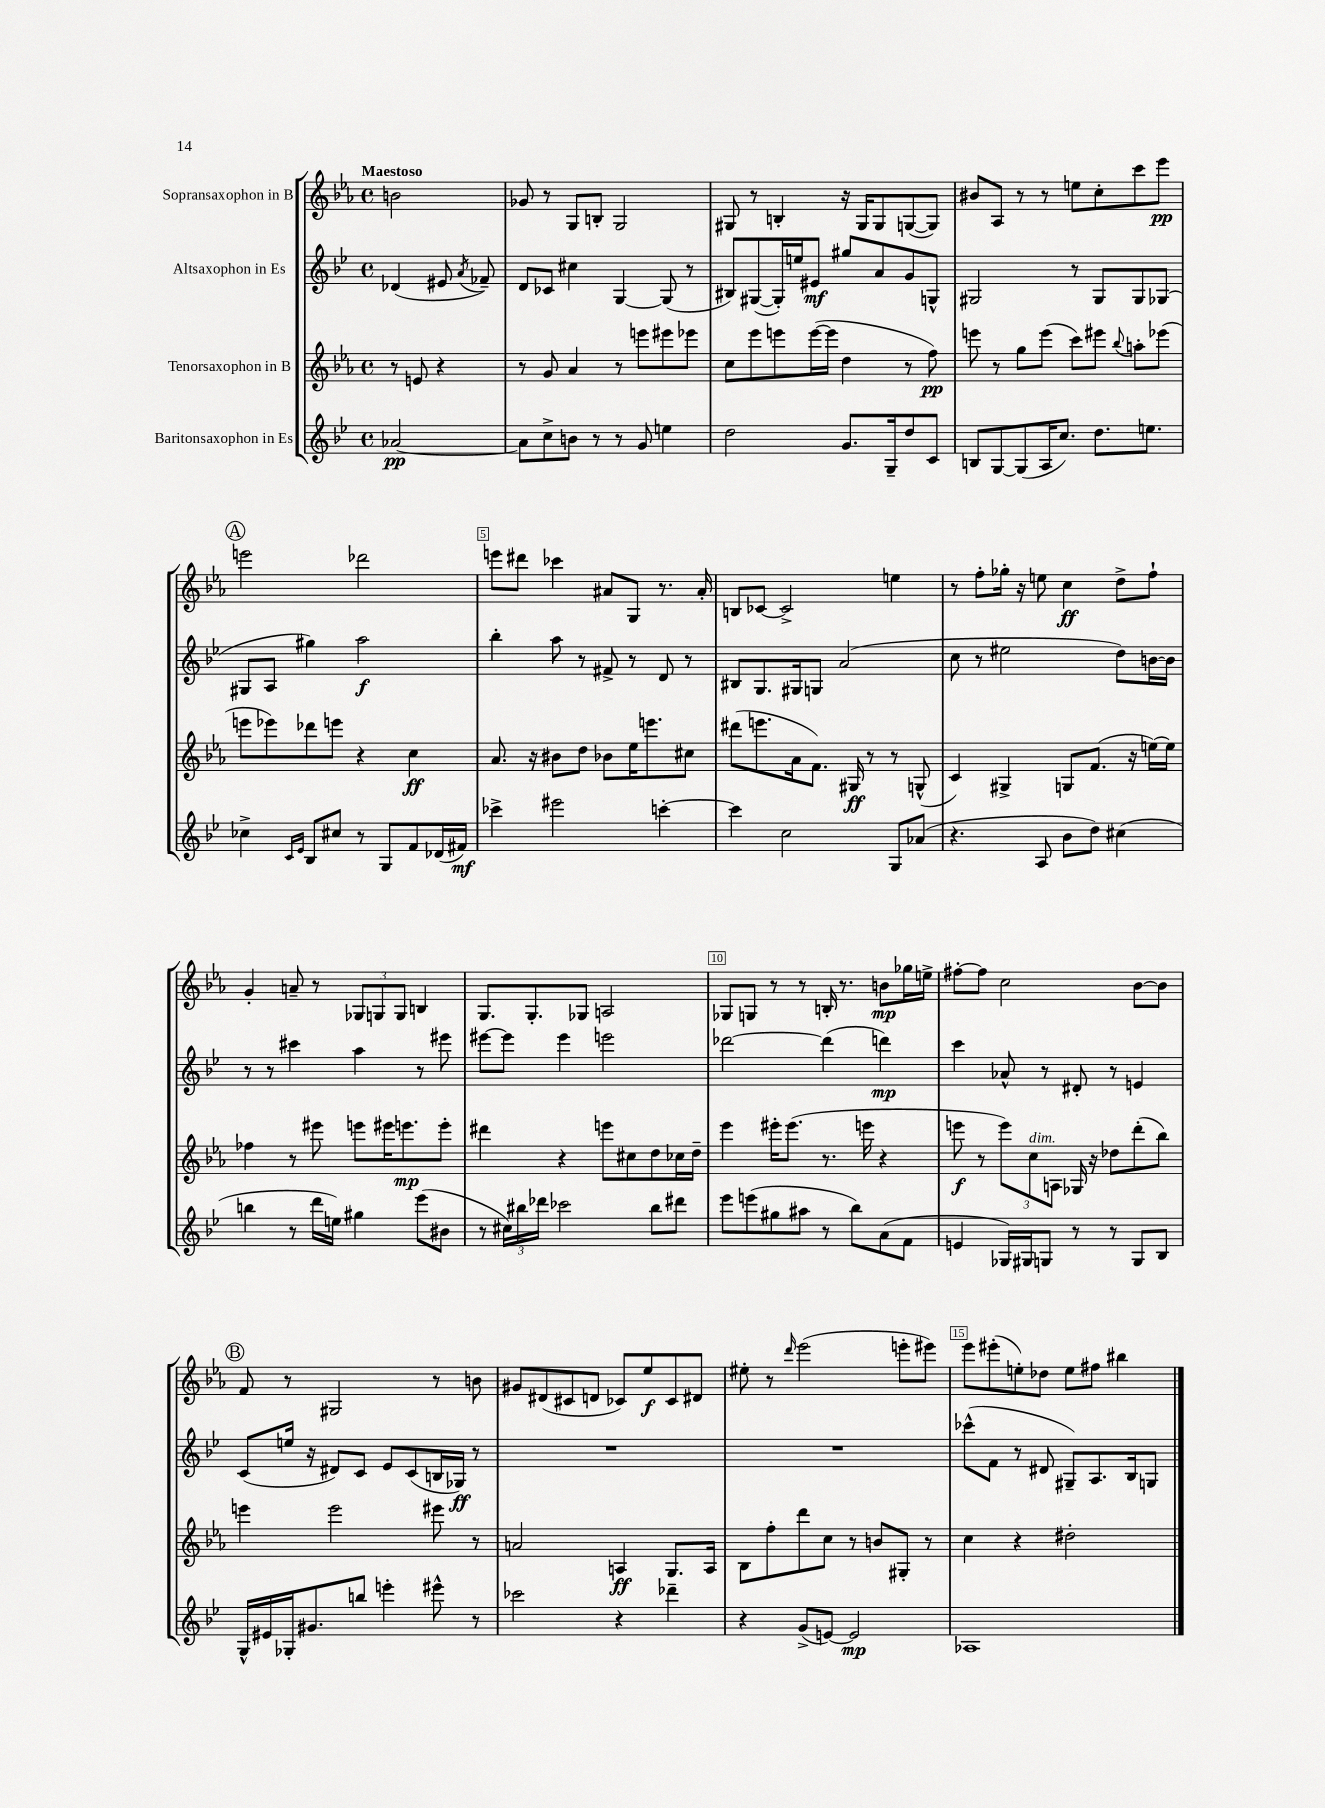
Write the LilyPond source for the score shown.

<<
\new StaffGroup <<
\new Staff = "s0" \with { instrumentName = "Sopransaxophon in B" } {
    \clef treble \key ees \major \defaultTimeSignature \time 4/4 \partial 2 \tempo "Maestoso"
    \autoBeamOff b'2 |
    ges'8 r8 g8[ b8]-. g2 |
    gis8 r8 b4-. r16 gis16[ gis8 g8~( g8]) |
    bis'8[ aes8] r8 r8 e''8[ c''8-. c'''8 ees'''8]\pp |
    \mark \markup { \circle "A" } e'''2 des'''2 |
    e'''8[ dis'''8] ces'''4 ais'8[ g8] r8. ais'16-. |
    b8[ ces'8]~ ces'2-> e''4 |
    r8 f''8[-. ges''16]-. r16 e''8 c''4\ff d''8[-> f''8]-! |
    g'4-. a'8-- r8 \tuplet 3/2 { ges8[ g8 g8] } b4 |
    g8.[ g8.-. ges8] a2 |
    ges8[ g8] r8 r8 b16-. r8. b'8[\mp ges''16 e''16]-> |
    fis''8[~-. fis''8] c''2 bes'8[~ bes'8] |
    \mark \markup { \circle "B" } f'8 r8 gis2 r8 b'8 |
    gis'8[ dis'8( cis'8 d'8] ces'8[) ees''8\f ces'8 dis'8] |
    eis''8-. r8 \grace { d'''16 } ees'''2( e'''8[-. eis'''8]) |
    ees'''8[ eis'''8-.( e''8-.) des''8] e''8[ fis''8] bis''4 \bar "|." |
}
\new Staff = "s1" \with { instrumentName = "Altsaxophon in Es" } {
    \clef treble \key bes \major \defaultTimeSignature \time 4/4 \partial 2
    \autoBeamOff des'4( eis'8 \acciaccatura { a'8 } fes'8--) |
    d'8[ ces'8] cis''4 g4~ g8( r8 |
    bis8[) gis8~( gis16-.) e''16 eis'8]\mf gis''8[ a'8 g'8 g8]-^ |
    gis2 r8 gis8[ gis8 ges8]( |
    \mark \markup { \circle "A" } gis8[ a8] gis''4) a''2\f |
    bes''4-. a''8 r8 fis'8-> r8 d'8 r8 |
    bis8[ g8. gis16 g8] a'2( |
    c''8 r8 eis''2 d''8[) b'16~ b'16] |
    r8 r8 cis'''4 a''4 r8 eis'''8 |
    eis'''8[~ eis'''8] eis'''4 e'''2 |
    des'''2~ des'''4( d'''4\mp) |
    c'''4 aes'8-^ r8 dis'8-. r8 e'4 |
    \mark \markup { \circle "B" } c'8[( e''16] r16 dis'8[) c'8] ees'8[ c'8( b16 ges16]\ff) r8 |
    R1 |
    R1 |
    ces'''8[-^( f'8] r8 dis'8 gis8[--) a8. bes16 g8] \bar "|." |
}
\new Staff = "s2" \with { instrumentName = "Tenorsaxophon in B" } {
    \clef treble \key ees \major \defaultTimeSignature \time 4/4 \partial 2
    \autoBeamOff r8 e'8 r4 |
    r8 g'8 aes'4 r8 e'''8[ eis'''8 ees'''8] |
    c''8[ ees'''8 e'''8 e'''16~( e'''16] d''4 r8 f''8\pp) |
    e'''8 r8 g''8[ e'''8]( c'''8[) eis'''8] \appoggiatura { bes''8 } a''8[-. ees'''8]( |
    \mark \markup { \circle "A" } e'''8[ ees'''8) des'''8 e'''8] r4 c''4\ff |
    aes'8. r16 bis'8[ d''8] bes'8[ ees''16 e'''8. cis''8] |
    dis'''8[( e'''8. aes'16 f'8.]) gis16\ff r8 r8 g8-^( |
    c'4) gis4-> g8[ f'8.]( r16 e''16[~) e''16] |
    fes''4 r8 eis'''8 e'''8[ eis'''16 e'''8.\mp e'''8]-. |
    dis'''4 r4 e'''8[ cis''8 d''8 ces''16 d''16]-- |
    ees'''4 eis'''16[-. eis'''8.]( r8. e'''16 r4 |
    e'''8\f r8 \tuplet 3/2 { e'''8[) c''8^\markup { \italic "dim." } a8] } ges16 r16 des''8[ d'''8-.( bes''8]) |
    \mark \markup { \circle "B" } e'''4 e'''2 eis'''8 r8 |
    a'2 a4\ff g8.[ a16] |
    bes8[ f''8-. d'''8 c''8] r8 b'8[ gis8]-. r8 |
    c''4 r4 dis''2-. \bar "|." |
}
\new Staff = "s3" \with { instrumentName = "Baritonsaxophon in Es" } {
    \clef treble \key bes \major \defaultTimeSignature \time 4/4 \partial 2
    \autoBeamOff aes'2~\pp |
    aes'8[ c''8-> b'8] r8 r8 g'8 e''4 |
    d''2 g'8.[ g16-- d''8 c'8] |
    b8[ g8~ g8( a16 c''8.]) d''8.[ e''8.] |
    \mark \markup { \circle "A" } ces''4-> \grace { c'16[ ees'16] } bes8[ cis''8] r8 g8[ f'8 des'16( fis'16]\mf) |
    ces'''4-> eis'''2 c'''4~-. |
    c'''4 c''2 g8[ aes'8]( |
    r4. a8 bes'8[ d''8]) cis''4( |
    b''4 r8 d'''16[ e''16]) gis''4 ees'''8[( bis'8] |
    r8 \tuplet 3/2 { cis''16[) bis''16 des'''16] } ces'''2 bis''8[ dis'''8] |
    ees'''8[ e'''8( gis''8 ais''8] r8 bes''8[) a'8( f'8] |
    e'4 ges16[) gis16 g8] r8 r8 g8[ bes8] |
    \mark \markup { \circle "B" } g16[-^ eis'16 ges16-. gis'8. b''8] e'''4-. eis'''8-^ r8 |
    ces'''2 r4 des'''4-- |
    r4 g'8[->( e'8]~) e'2\mp |
    aes1 \bar "|." |
}
>>
>>
\layout { \context { \Score \override BarNumber.break-visibility = ##(#f #t #t) barNumberVisibility = #(every-nth-bar-number-visible 5) \override BarNumber.stencil = #(make-stencil-boxer 0.1 0.3 ly:text-interface::print) } }
